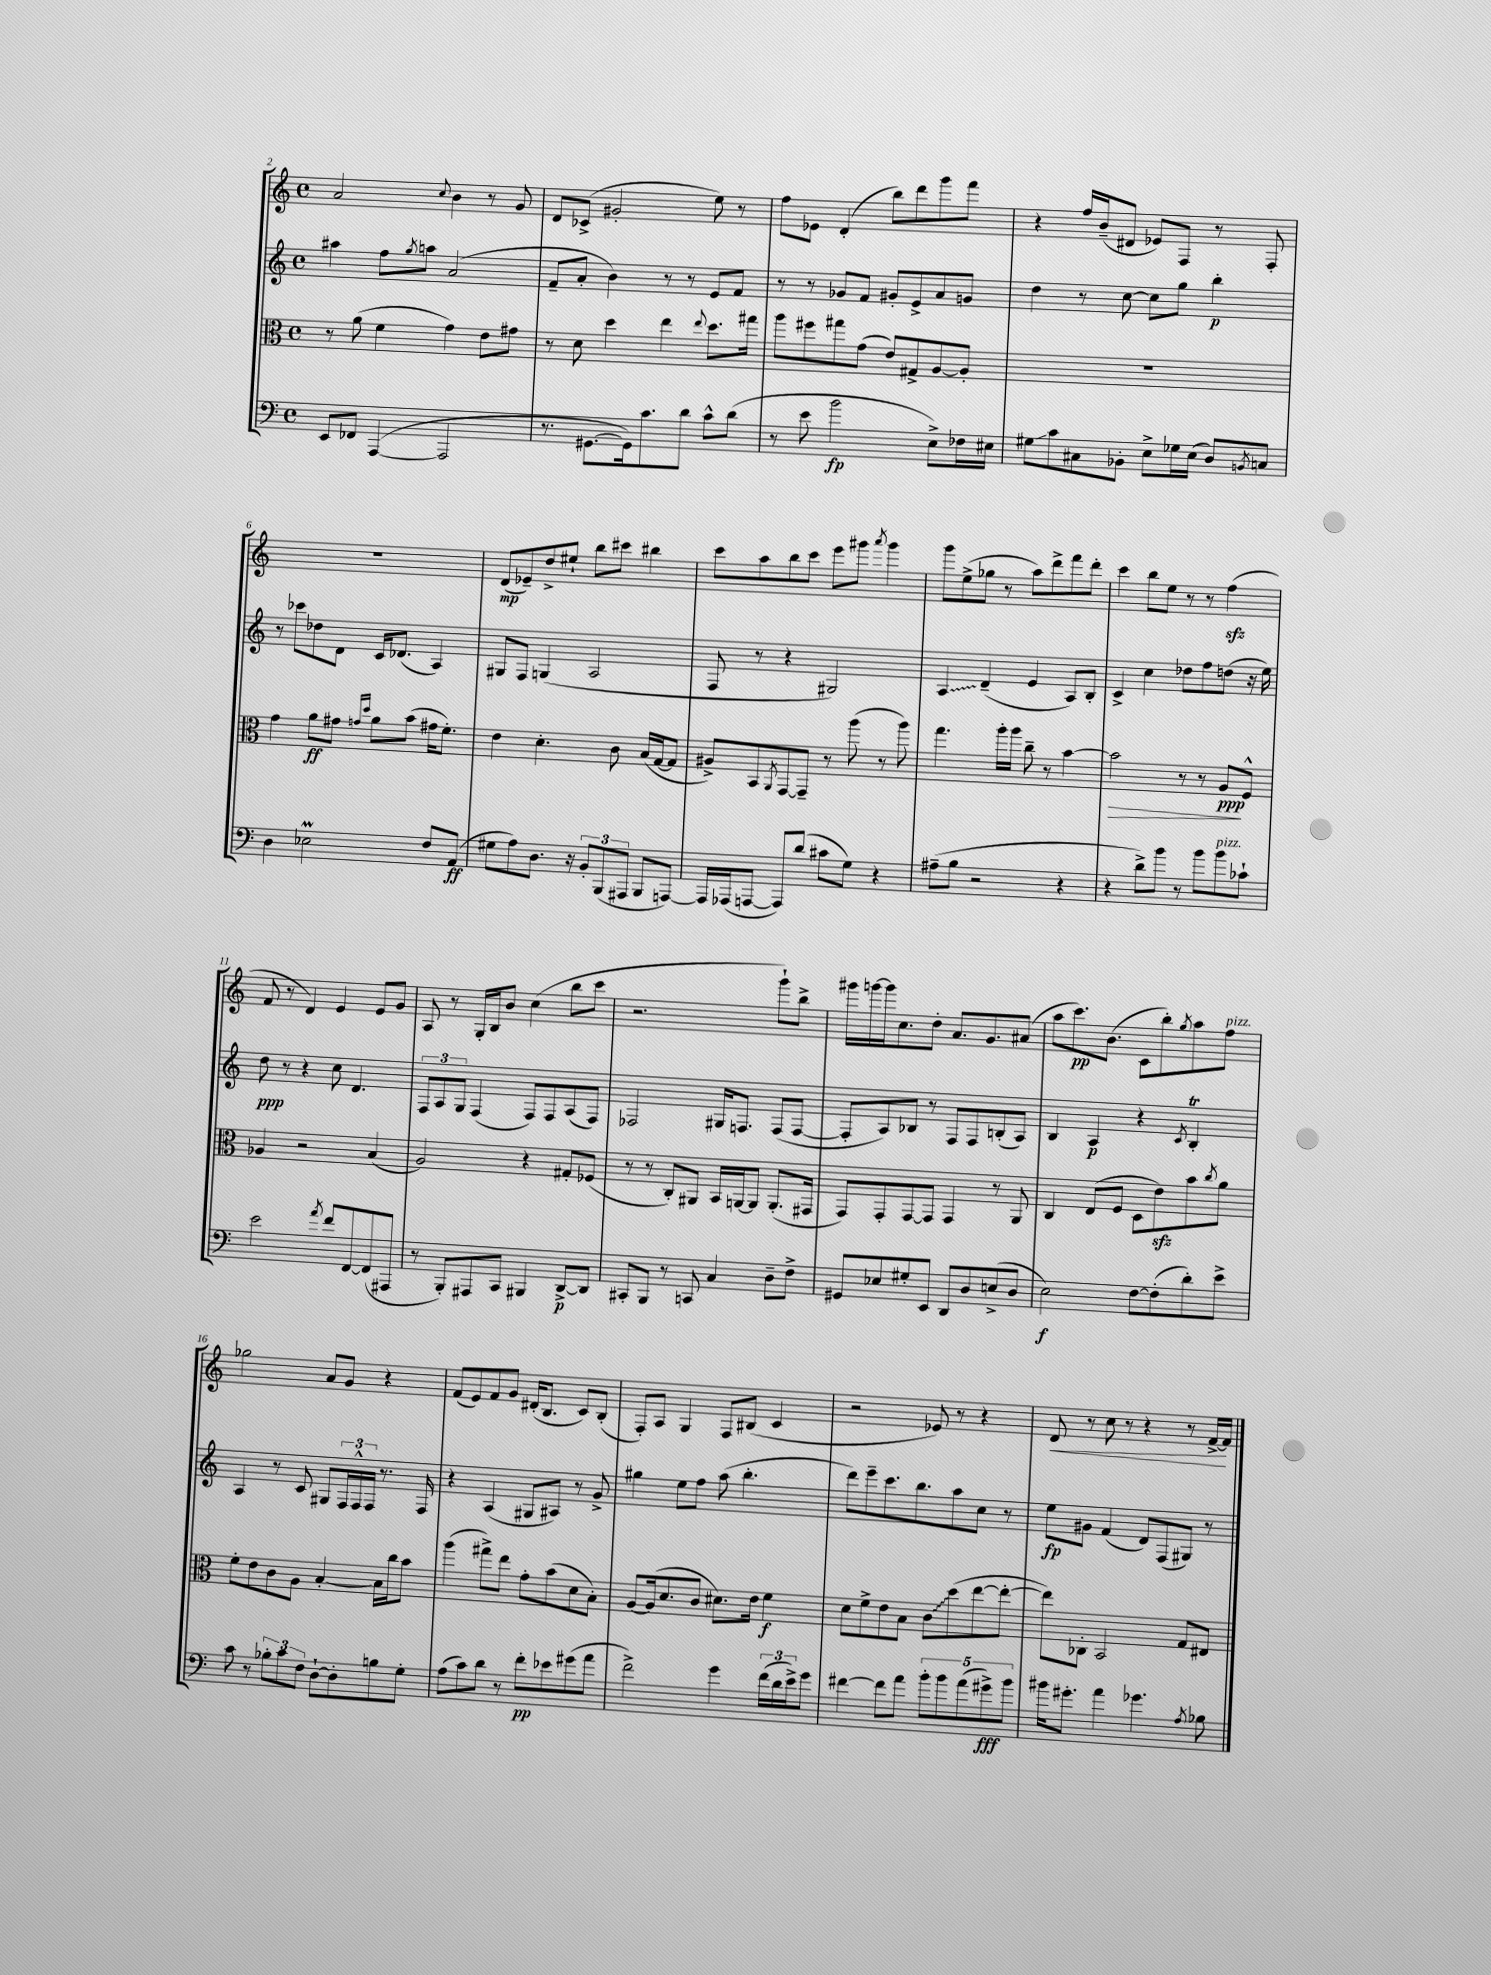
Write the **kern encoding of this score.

**kern	**kern	**kern	**kern
*staff4	*staff3	*staff2	*staff1
*clefF4	*clefC3	*clefG2	*clefG2
*k[]	*k[]	*k[]	*k[]
*M4/4	*M4/4	*M4/4	*M4/4
*met(c)	*met(c)	*met(c)	*met(c)
8EE	8r	4aa#	2a
8FF-	(8a	.	.
([4AAA	4f	8ff	.
.	.	8qgg	.
.	.	8aa	.
.	.	.	8qqcc
2AAA]	4g)	(2a	4b
.	8e	.	8r
.	8g#	.	8g
=	=	=	=
8.r	8r	8f~	8d
.	8d	8a'	(8c-^
[8.GG#	.	.	.
.	4dd	4b)	2g#'
16GG#])	.	.	.
8.c	.	.	.
.	4ee	8r	.
8d	.	8r	.
.	8qqee	.	.
8c^^	8.dd	8e	8ee)
(8d	.	8f	8r
.	16gg#	.	.
=	=	=	=
8r	8aa	8r	8ff
8e	8ff#	8r	8e-
2b	8gg#	8g-	(4d'
.	(8g	8f	.
.	8e)	8g#'	8bb)
.	8G#^	8e^	8ddd
8E^)	[8A	8a	8ggg
16F-	8A']	8g	8fff
16E#	.	.	.
=	=	=	=
8G#	1r	4dd	4r
8c	.	.	.
8C#	.	8r	16ff
.	.	.	(16b~
8BB-'	.	[8cc	8d#
8E^	.	8cc]	8e-)
16G-	.	8gg	8F
(16E	.	.	.
8D)	.	4bb'	8r
8qBB	.	.	.
8C	.	.	8F'
=	=	=	=
4D	4g	8r	1r
.	.	8ccc-	.
2E-	8a	8dd-	.
.	8g#	8d	.
.	16qqg	.	.
.	16qqdd	.	.
.	8a	16c	.
.	.	(8.d-	.
.	(8b	.	.
8F	16g#	4A)	.
.	8.f')	.	.
(8AA	.	.	.
=	=	=	=
8G#	4e	8G#	(8d
8A)	.	8F	8e-~)
8.D	4.d'	(4G	8dd^
.	.	.	8ee#`
16r	.	.	.
12BB'	.	2A	8bb
(12BBB	.	.	.
.	8c	.	8ccc#
12AAA#	.	.	.
8BBB	(16B	.	4bb#
.	[16G	.	.
[8AAA)	8G]	.	.
=	=	=	=
16AAA]	8A#^)	8F	8ccc
(16AAA-	.	.	.
[8AAA	8BB	8r	8aa
.	8qAA	.	.
8AAA])	[8GG	4r	8bb
(8d	8GG~]	.	8ccc
8c#	8r	2G#)	8eee
8G)	(8aa	.	8ggg#
.	.	.	8qaaa
4r	8r	.	4ggg#
.	8aa)	.	.
=	=	=	=
(8A#~	4.gg	4A	8ggg
8B	.	.	(8ee^
2r	.	(4d~	8gg-
.	16aa'	.	8r
.	16aa	.	.
.	8cc~	4e	8aa)
.	8r	.	8ddd^
4r	[4b	8A)	8fff
.	.	8B'	8ddd'
=	=	=	=
4r	2b]	4c^	4ccc
8d^)	.	4cc	8bb
8b	.	.	8ee
8r	8r	8dd-	8r
8b	8r	8ff	8r
8b	8A	(8dd	(4ff
8c-`	8F^^	16r	.
.	.	16ee)	.
=	=	=	=
2e	4A-	8dd	8f
.	.	8r	8r
.	2r	4r	4d)
8qa	.	.	.
8f	.	8cc	4e
[8FF	.	4.d	.
(8FF]	(4B	.	8e
8AAA#	.	.	8g
=	=	=	=
8r	2A)	12F	8A
.	.	12A	.
8BBB')	.	.	8r
.	.	12G	.
8AAA#	.	(4F	16G'
.	.	.	16B
8CC	.	.	8b
4BBB#	4r	8F)	(4cc
.	.	8F	.
[8DD^	8G#'	(8A	8bb
8DD]	(8F-	8F)	8ccc
=	=	=	=
8CC#'	8r	2F-	2.r
8BBB	8r	.	.
8r	8C')	.	.
8CC	8AA#	.	.
4C	16BB	16G#	.
.	[16AA	8.F	.
.	8AA]	.	.
8D~	(8.AA'	(8F	8ggg`)
8F^	.	[8F	8bb^
.	16GG#	.	.
=	=	=	=
8GG#	8GG)	8F']	16ggg#
.	.	.	[16ggg
8E-	8GG'	8A)	16ggg]
.	.	.	8.cc
8G#'	[8GG	8B-	.
8EE	8GG]	8r	8dd'
8DD	4GG	8F	8.a
8D	.	8F	.
.	.	.	8.g
(8E^	8r	(8B'	.
8D	8AA	8A)	(8a#
=	=	=	=
2E)	4C	4B	8aa
.	.	.	8.ccc)
.	(8E	4A	.
.	.	.	(8.b
.	8F	.	.
[8F	8D	4r	8c
(8F']	8e)	.	8bb')
.	.	8qc	8qgg
8d')	8b	4B'	8aa
.	8qcc	.	.
8e^	8a	.	8ff
=	=	=	=
8c	8f'	4A	2gg-
8r	8e	.	.
12B-'	8c	8r	.
12c	.	.	.
.	8A	8c	.
12F	.	.	.
[8D`	[4B'	8G#	8a
8D']	.	24F	8g
.	.	24F^^	.
.	.	24F	.
8B	16B]	8.r	4r
.	16cc	.	.
8G'	8b	.	.
.	.	16F	.
=	=	=	=
(8A	(4aa	4r	(8f
8c)	.	.	8e)
8d	8gg#^)	(4A	8f
8r	8ee	.	8g
8f'	8g'	8G#	(16d#'
.	.	.	8.B
8e-	(8b	8A#)	.
(8g#	8d	8r	8c)
8a	8B')	8g^	(8B'
=	=	=	=
2f^)	[8A	4gg#	8F')
.	(16A]	.	8A
.	8.d	.	.
.	.	8ee	4G
.	8c	8ff	.
4g	8.d#)	(8aa	8F
.	.	4.bb'	(8B#
.	16e	.	.
(24f	4f	.	4c
24d	.	.	.
24e^)	.	.	.
8g	.	.	.
=	=	=	=
[4f#	8d	8ddd)	2r
.	8f^	8eee~	.
8f#]	8e	8.ccc	.
8a	8B	.	.
.	.	8.bb	.
10b'	8c	.	8e-)
10b	.	.	.
.	(8dd	8aa	8r
(10a	.	.	.
.	[8ee	8cc	4r
10g#^)	.	.	.
.	8ee'_	8r	.
10b	.	.	.
=	=	=	=
16b#	8ee])	8ee	8d
8.g#'	.	.	.
.	8C-'	8g#	8r
4a	2BB	(4f	8cc
.	.	.	8r
4.g-	.	8d)	4r
.	.	(8F	.
.	8G	8G#)	8r
8qA	.	.	.
8B-	8E#	8r	[16f^
.	.	.	16f]
==	==	==	==
*-	*-	*-	*-
